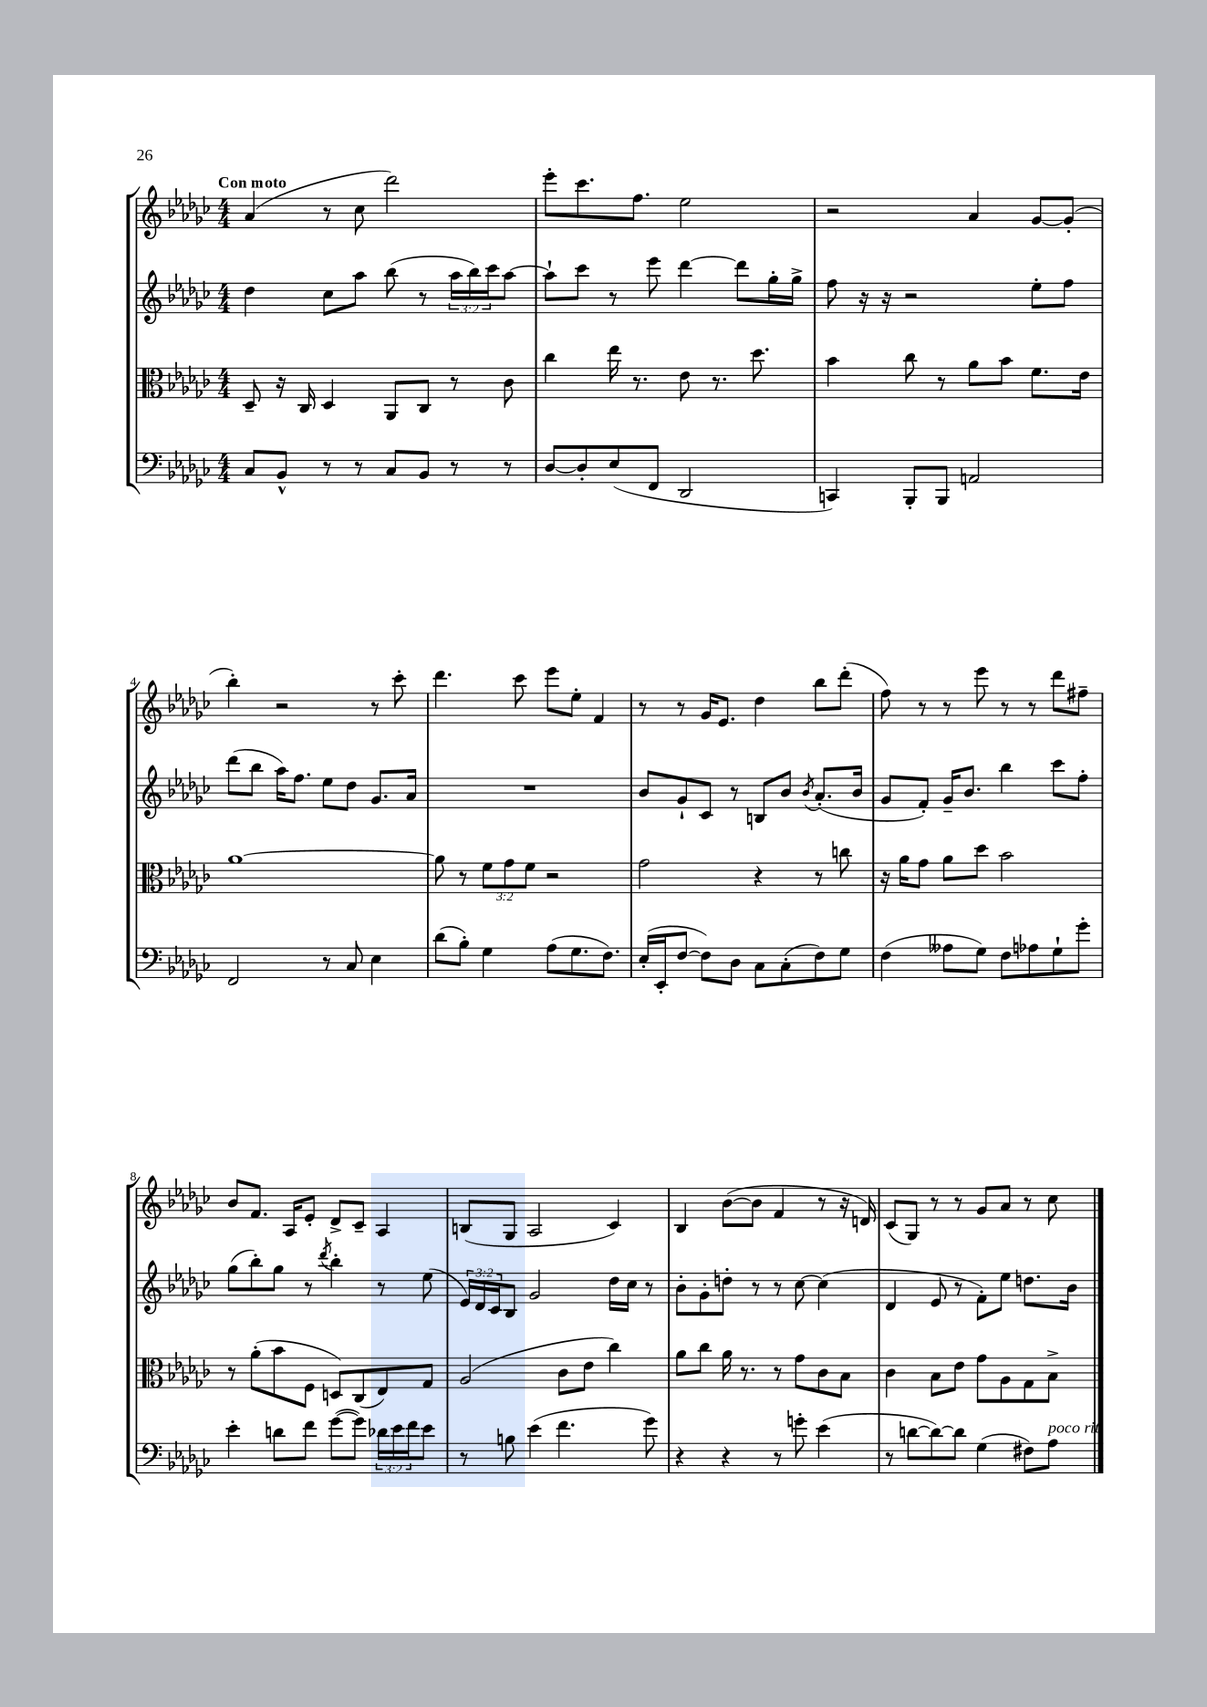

**kern	**kern	**kern	**kern
*staff4	*staff3	*staff2	*staff1
*clefF4	*clefC3	*clefG2	*clefG2
*k[b-e-a-d-g-c-]	*k[b-e-a-d-g-c-]	*k[b-e-a-d-g-c-]	*k[b-e-a-d-g-c-]
*M4/4	*M4/4	*M4/4	*M4/4
8C-/L	8D-~/	4dd-\	(4a-/
8BB-^^/J	16r	.	.
.	16C-/	.	.
8r	4D-/	8cc-\L	8r
8r	.	8aa-\J	8cc-\
8C-/L	8AA-/L	(8bb-\	2ddd-\)
8BB-/J	8C-/J	8r	.
8r	8r	24aa-\LL	.
.	.	24bb-\)	.
.	.	24ccc-\J	.
8r	8c-\	[8aa-\J	.
=	=	=	=
[8D-/L	4cc-\	8aa-`\]L	8eee-'\L
8D-'/]	.	8ccc-\J	8.ccc-\
(8E-/	16ee-\	8r	.
.	8.r	.	8.ff\J
8FF/J	.	8eee-\	.
2DD-/	8e-\	[4ddd-\	2ee-\
.	8.r	.	.
.	.	8ddd-\]L	.
.	8.dd-\	.	.
.	.	16gg-'\L	.
.	.	16gg-^\JJ	.
=	=	=	=
4CC/)	4b-\	8ff\	2r
.	.	16r	.
.	.	16r	.
8BBB-'/L	8cc-\	2r	.
8BBB-/J	8r	.	.
2AA/	8a-\L	.	4a-/
.	8b-\J	.	.
.	8.f\L	8ee-'\L	[8g-/L
.	.	8ff\J	(8g-'/]J
.	16e-\Jk	.	.
=	=	=	=
2FF/	[1a-	(8ddd-\L	4bb-'\)
.	.	8bb-\J	.
.	.	16aa-\LK)	2r
.	.	8.ff\J	.
8r	.	8ee-\L	.
8C-/	.	8dd-\J	.
4E-\	.	8.g-/L	8r
.	.	.	8ccc-'\
.	.	16a-/Jk	.
=	=	=	=
(8d-\L	8a-\]	1r	4.ddd-\
8B-'\J)	8r	.	.
4G-\	12f\L	.	.
.	12g-\	.	.
.	.	.	8ccc-\
.	12f\J	.	.
(8A-\L	2r	.	8eee-\L
8.G-\	.	.	8ee-'\J
.	.	.	4f/
8.F\J)	.	.	.
=	=	=	=
(16E-'/LL	2g-\	8b-/L	8r
16EE-'/J	.	.	.
[8F/J	.	8g-`/	8r
8F\]L)	.	8c-/J	16g-/LK
.	.	.	8.e-/J
8D-\J	.	8r	.
8C-\L	4r	8B/L	4dd-\
(8C-'\	.	8b-/J	.
.	.	8qb-/	.
8F\)	8r	(8.a-'/L	8bb-\L
8G-\J	8cc\	.	(8ddd-'\J
.	.	16b-/Jk	.
=	=	=	=
(4F\	16r	8g-/L	8ff\)
.	16a-\LK	.	.
.	8g-\J	8f'/J)	8r
8A--\L	8a-\L	16g-~/LK	8r
.	.	8.b-/J	.
8G-\J)	8dd-\J	.	8eee-\
8F\L	2b-\	4bb-\	8r
8A-\	.	.	8r
8G-`\	.	8ccc-\L	8ddd-\L
8g-'\J	.	8ff'\J	8ff#~\J
=	=	=	=
4e-'\	8r	(8gg-\L	8b-/L
.	(8a-'\L	8bb-'\)	8.f/J
8d\L	8b-\	8gg-\J	.
.	.	.	16A-/LK
8f\J	8F\J	8r	8e-'/J
.	.	8qddd-/	.
([8g-\L	8D/L)	4bb-'\	8d-^/L
8g-\]J)	(8C-/	.	8c-~/J
24d-\LL	8E-/)	8r	4A-/
24e-\	.	.	.
24f\J	.	.	.
8e-\J	8G-/J	(8ee-\	.
=	=	=	=
8r	(2A-/	24e-/LL)	(8B/L
.	.	24d-/	.
.	.	24c-/J	.
8B\	.	8B-/J	8G-/J
(4e-\	.	2g-/	2A-/
4.f\	8c-\L	.	.
.	8e-\J	.	.
.	4cc-\)	16dd-\LL	4c-/)
.	.	16cc-\JJ	.
8g-\)	.	8r	.
=	=	=	=
4r	8a-\L	8b-'\L	4B-/
.	8cc-\J	8g-'\	.
4r	16a-\	8dd'\J	([8b-\L
.	8.r	.	.
.	.	8r	8b-\]J
8r	8r	8r	4f/
8g'\	8g-\L	[8cc-\	.
(4e-\	8c-\	(4cc-\]	8r
.	8B-\J	.	16r
.	.	.	16d/)
=	=	=	=
8r	4c-\	4d-/	(8c-/L
[8d\L	.	.	8G-/J)
8d\_)	8B-\L	8e-/	8r
8d\]J	8e-\J	8r	8r
(4G-\	8g-\L	8f'\L)	8g-/L
.	8A-\	8ee-\J	8a-/J
8F#\L)	8G-\	8.dd\L	8r
8A-\J	8B-^\J	.	8cc-\
.	.	16b-\Jk	.
==	==	==	==
*-	*-	*-	*-
